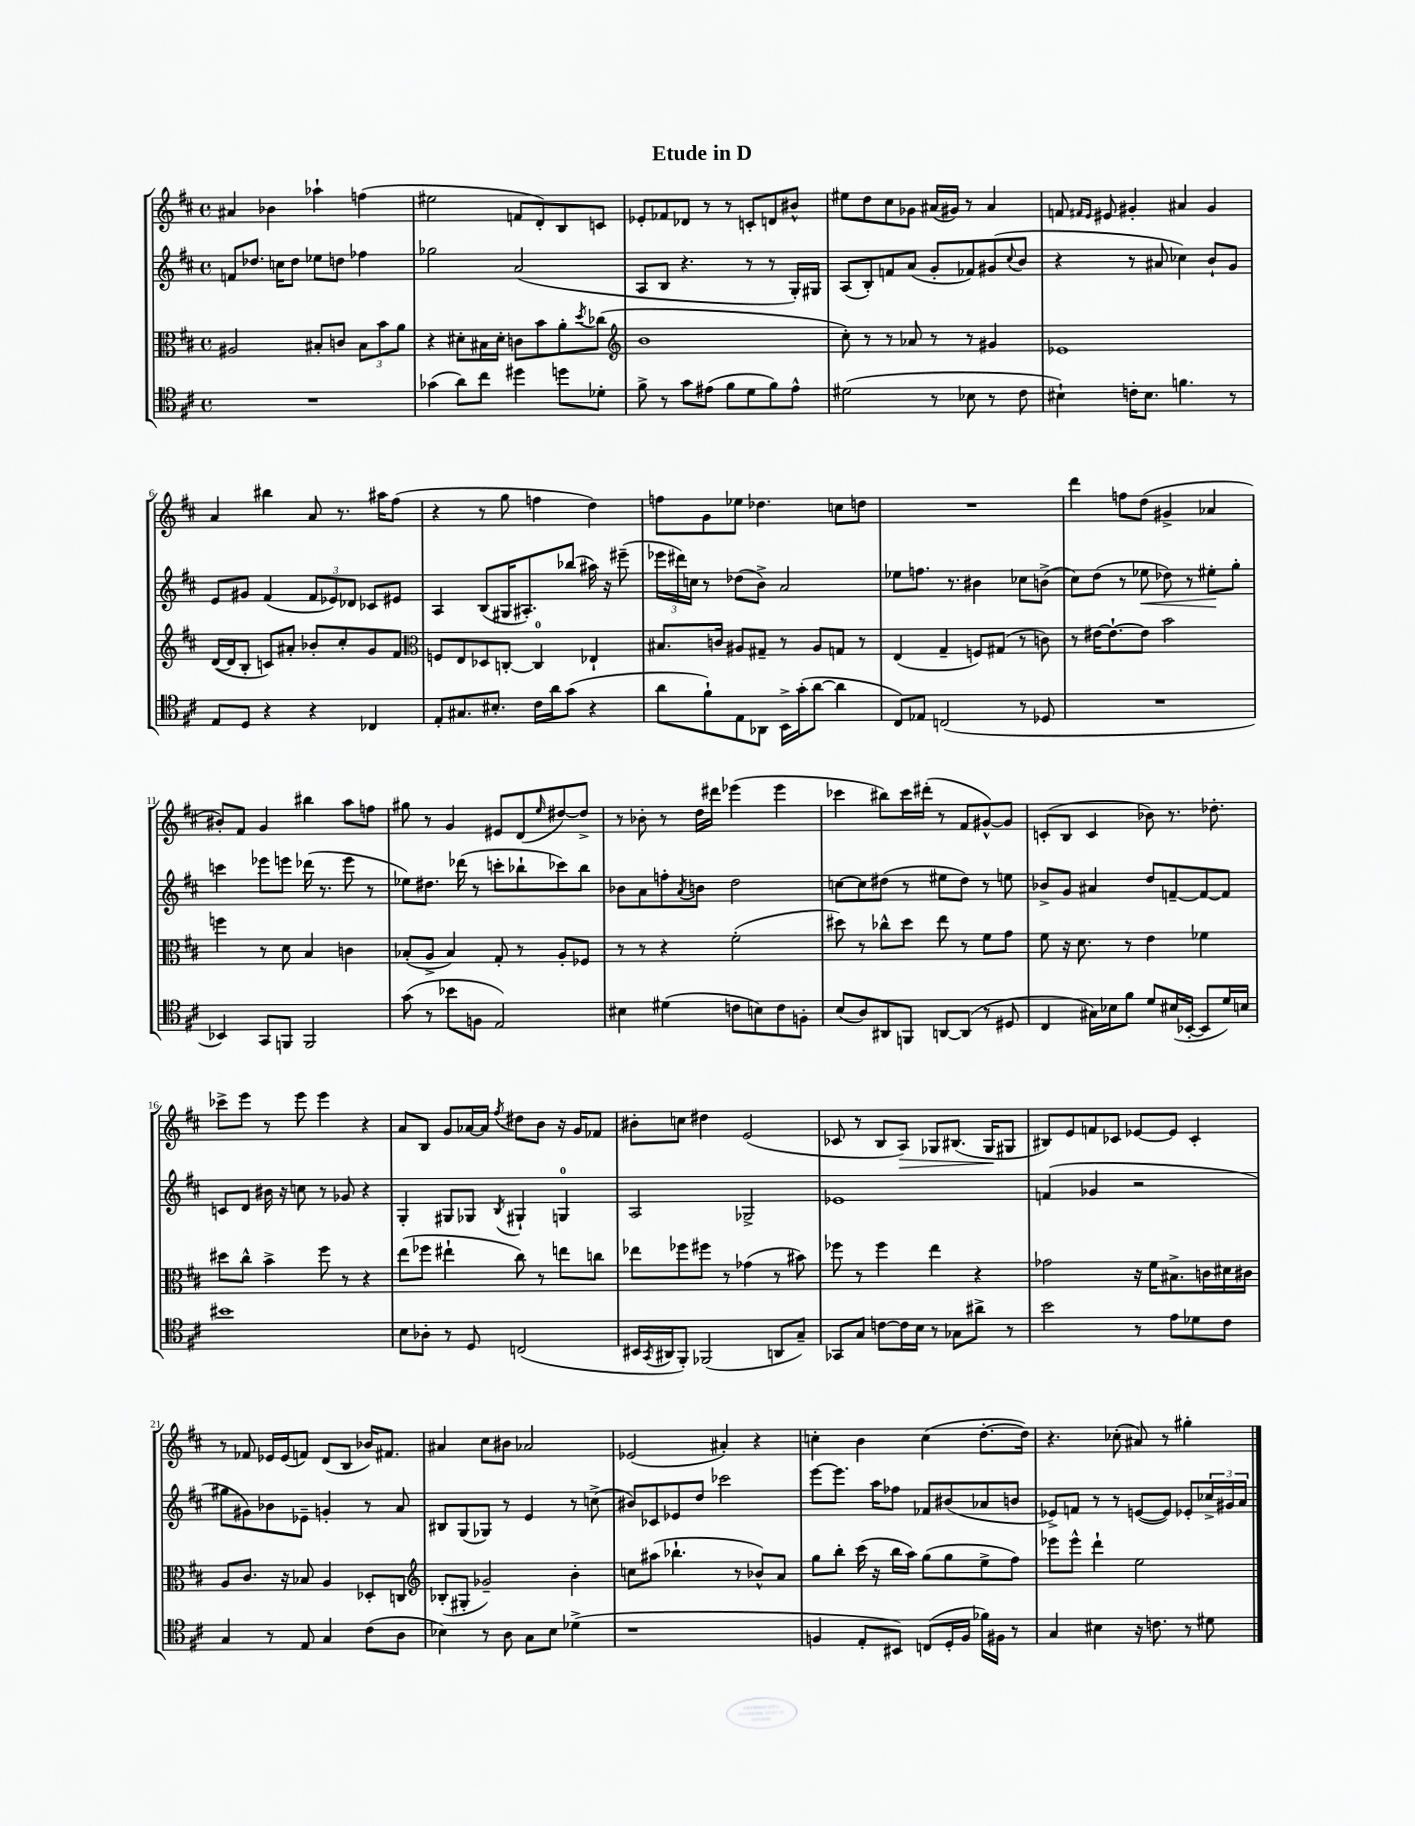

**kern	**kern	**kern	**kern
*staff4	*staff3	*staff2	*staff1
*clefC4	*clefC3	*clefG2	*clefG2
*k[f#c#]	*k[f#c#]	*k[f#c#]	*k[f#c#]
*M4/4	*M4/4	*M4/4	*M4/4
*met(c)	*met(c)	*met(c)	*met(c)
1r	2A#	8f	4a#
.	.	8.dd-	.
.	.	.	4b-
.	.	16cc	.
.	.	8dd-	.
.	8B#'	8ee-	4aa-`
.	8c	8dd	.
.	12B#	4ff-	(4ff
.	12b	.	.
.	12a	.	.
=	=	=	=
(4g-	4r	2gg-	2ee#
8a)	8d#'	.	.
8cc#	16B#	.	.
.	16d#'	.	.
4dd#	8c	(2a	8f
.	8b	.	8d')
8dd	8a'	.	8B
.	8qdd	.	.
8d-'	(8cc-	.	8c
=	=	=	=
*	*clefG2	*	*
8f#^	1b	8A	8e-'
8r	.	8B	8f-
8g	.	4.r	8d-
(8e#	.	.	8r
8f#	.	.	8r
8d	.	8r	8c'
8f#)	.	8r	8d
8e#^^	.	16G')	8b#^^
.	.	16G#	.
=	=	=	=
(2d#	8cc#')	(8A	8ee#
.	8r	8B')	8dd
.	8r	8f	8cc#
.	8a-	(8a	8g-
8r	8r	8g'	(16a#
.	.	.	16g#)
8B-	8r	8f-)	8r
8r	4g#	(8g#	4a#
.	.	8qqcc#	.
8c#	.	8b	.
=	=	=	=
4B#`)	1e-	4r	8f
.	.	.	16qqf#
.	.	.	16qqe
.	.	.	8e#
16c'	.	8r	4g#'
8.B#	.	.	.
.	.	8a#	.
4.f	.	4cc-)	4a#
.	.	8b`	4g#
8r	.	8g	.
=	=	=	=
8E	([16d	8e	4a
.	16d]	.	.
8D	8B'	8g#	.
4r	8c)	(4f#	4bb#
.	8a#'	.	.
4r	8b-'	12f#	8a
.	.	12e-)	.
.	8cc#'	.	8.r
.	.	12d-	.
4C-	8g	8c-	.
.	.	.	16aa#
.	8f#	8e#	(8ff#
=	=	=	=
*	*clefC3	*	*
8E'	8F	4A	4r
8.G#	8E	.	.
.	8D-	(8B	8r
8.B#'	.	.	.
.	[8C'	16G#	8gg
.	.	8.A#')	.
16c#	4C]	.	4ff
16a	.	.	.
(8g	.	(8bb-	.
4r	4E-`	16aa#)	4dd)
.	.	16r	.
.	.	(8eee#~	.
=	=	=	=
8a	8.B#	24eee-	8ff
.	.	24ddd#)	.
.	.	24cc	.
8f#`)	.	8r	8g
.	16c	.	.
8E	8A#	(8dd-	8ee-
8AA-	8G#~	8b^)	4.dd-
16BB^	8r	2a	.
(16g'	.	.	.
[8a	8A#	.	.
4a]	8G	.	8cc
.	8r	.	8dd
=	=	=	=
8C#)	(4E	8ee-	1r
8E-	.	8.ff	.
(2C	4G~	.	.
.	.	8.r	.
.	8F)	4b#	.
.	(8G#	.	.
8r	8r	8cc-	.
8D-	8c)	(8b^	.
=	=	=	=
1r	8r	8cc#)	4ddd
.	[16e#	(8dd	.
.	8.e#`_	.	.
.	.	8r	8ff
.	8e#]	8ee-	(8dd
.	2b	8dd-)	4g#^
.	.	8r	.
.	.	8ee#'	4a-
.	.	8gg'	.
=	=	=	=
4BB-)	4ff	4ccc	8b#')
.	.	.	8f#
8GG	8r	8eee-	4g
8FF	8d	8eee	.
2FF	4B	(16ddd-	4bb#
.	.	8.r	.
.	4c	8eee	8aa
.	.	8r	8ff
=	=	=	=
(8g	(8B-'	8ee-)	8gg#
8r	8A^	8.dd#	8r
8b-	4B-)	.	4g
.	.	(16ddd-	.
8F	.	8r	.
2E)	8G'	8ccc'	8e#
.	8r	8bb-`	(8d
.	.	.	16qqee
.	8A'	8ccc-)	[8dd#)
.	8F-	8bb-	8dd#^]
=	=	=	=
4B#	8r	8b-	8r
.	8r	8a	8b-'
(4d#	4r	8ff'	8r
.	.	8qa	.
.	.	8b	16dd
.	.	.	16ddd#
8c	(2f#'	2dd	(4eee-
8B)	.	.	.
8c	.	.	4eee-
8F'	.	.	.
=	=	=	=
(8B	8dd#)	[8cc	4ccc-
8A)	8r	8cc]	.
8AA#	8cc-^^	(8dd#	8bb#)
8FF	8dd#	8r	16ccc-
.	.	.	(16ddd#'
[8AA	8ee	8ee#	8r
(8AA]	8r	8dd#)	8f#
8r	8f#	8r	[8g#^^)
8D#	8g	8ee	8g#]
=	=	=	=
4C#	8f#	8b-^	(8c'
.	16r	8g	8B
.	8.d	.	.
16G#)	.	4a#	4c
16B-	.	.	.
8f#	8r	.	.
8d	4e	8dd	8b-)
(16B#	.	[8f~	8.r
[16BB-'	.	.	.
8BB-]	4f-	8f_	.
.	.	.	8.dd-'
16d)	.	8f]	.
16B	.	.	.
=	=	=	=
1b#	8dd#	8c	8ccc-^
.	8cc#^^	8d	8eee
.	4b^	16b#	8r
.	.	16r	.
.	.	8cc	8eee
.	8ff#	8r	4eee
.	8r	8g-	.
.	4r	4r	4r
=	=	=	=
8B	(8ee	4G'	8a
8A-'	8ff-	.	8B
8r	4ee#`	8G#	8g
8D	.	8G-	[16a-
.	.	.	16a-]
.	.	8qB	8qff#
(2C	8cc#)	4G#`	8dd#
.	8r	.	8b
.	8ee	4G	16r
.	.	.	16g
.	8cc	.	8f-
=	=	=	=
16BB#	8ee-	2A	8b#'
8qGG	.	.	.
16AA#	.	.	.
8FF#')	8ff-	.	8cc
(2FF-	8ff#	.	4dd#
.	8r	.	.
.	(4g-	2G-^	(2e
8AA	8r	.	.
8G~)	8b#)	.	.
=	=	=	=
8GG-	8ff-	1e-	8c-
8G	8r	.	8r
[8c	4ff-	.	8B
16c]	.	.	8A)
16B	.	.	.
8r	4ee	.	8G-
8G-	.	.	(8.B#
8a#^	4r	.	.
.	.	.	16G-
8r	.	.	8G#
=	=	=	=
2b	2g-	(4f	8B#)
.	.	.	8e
.	.	4g-	8f
.	.	.	8c-
8r	16r	2r	[8e-
.	16f#	.	.
8e	8.B#^	.	8e-]
8d-	.	.	4c-'
.	16c	.	.
8c#	16d#	.	.
.	16c#	.	.
=	=	=	=
4G	8A	8gg#	8r
.	8.c#	8g#)	8f-
8r	.	8b-	16e-
.	16r	.	(16e-
8E	8B-	8e-~	8f)
4G	4A	4g'	(8d
.	.	.	8B
(8c#	8D-'	8r	16b-)
.	.	.	8.f#
8A	8C	8a	.
=	=	=	=
*	*clefG2	*	*
4B-)	(8B-'	8B#	4a#
.	8G#'	(8G	.
8r	2g-~)	8G-)	8cc#
8A	.	8r	8b#
8G	.	4e	2a-
8B-	.	.	.
(4d-^	4b'	8r	.
.	.	(8cc^	.
=	=	=	=
1r	8cc	8b#)	(2e-
.	(8aa#	8c-	.
.	4.bb-`	8e-	.
.	.	8dd	.
.	.	2ccc-	4a#')
.	8r	.	.
.	8b-^^)	.	4r
.	8a	.	.
=	=	=	=
4F	8gg	[8eee	4cc'
.	8bb'	8.eee]	.
8E'	(16ccc#	.	4b
.	16r	16aa	.
8BB#)	16bb	8ff-	.
.	16aa)	.	.
(8C	(8gg	8f-	(4cc
16D'	8gg	(8b#	.
16F	.	.	.
16f-)	8ee^	8a-	[8.dd'
16F#	.	.	.
8r	8ff#)	8b	.
.	.	.	16dd])
=	=	=	=
4G	8eee-	8e-^)	4.r
.	8eee-^^	8f	.
4B#	4ddd`	8r	.
.	.	8r	(8cc-'
16r	2ee	([8e	8a#)
8.c	.	.	.
.	.	8e])	8r
8r	.	8e-'	4gg#'
8d#	.	24cc-^	.
.	.	24g#	.
.	.	24a	.
==	==	==	==
*-	*-	*-	*-
